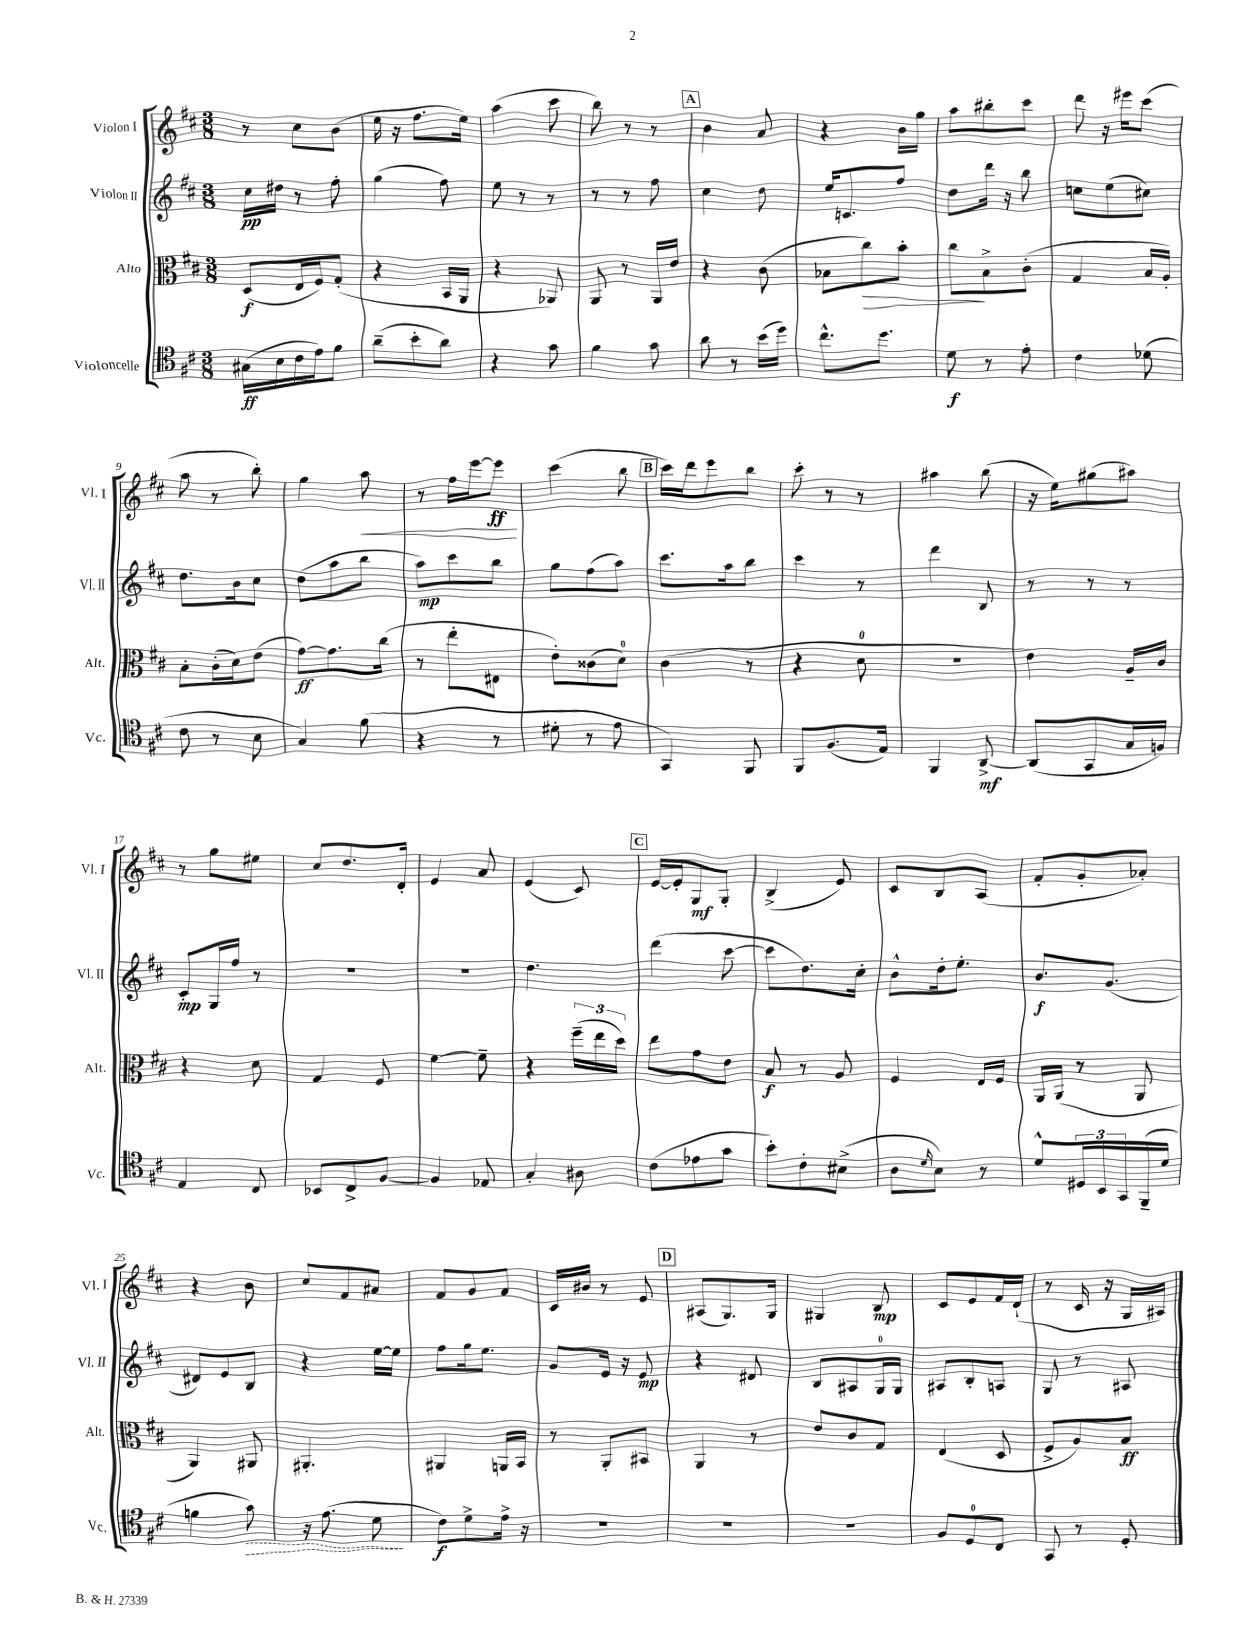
<<
\new StaffGroup <<
\new Staff = "s0" \with { instrumentName = "Violon I" shortInstrumentName = "Vl. I" } {
    \clef treble \key d \major \numericTimeSignature \time 3/8
    r8 cis''8 b'8( |
    e''16 r16 fis''8. e''16) |
    a''4( cis'''8 |
    b''8) r8 r8 |
    \mark \markup { \box "A" } b'4 a'8 |
    r4 b'16 g''16 |
    a''8 bis''8-. cis'''8 |
    d'''8 r16 eis'''16 cis'''8( |
    a''8 r8 b''8-.) |
    g''4 a''8\< |
    r8 fis''16 e'''16~ e'''8\ff\! |
    cis'''4( b''8 |
    \mark \markup { \box "B" } cis'''16) d'''16 e'''8 b''8 |
    cis'''8-. r8 r8 |
    ais''4 b''8( |
    r16 e''16) gis''8( ais''8) |
    r8 g''8 eis''8 |
    cis''8 d''8. d'16-. |
    e'4 a'8 |
    e'4( cis'8) |
    \mark \markup { \box "C" } e'16~ e'16-. g8\mf g8-. |
    b4->( e'8) |
    cis'8 b8 a8( |
    fis'8-. g'8-. aes'8-.) |
    r4 b'8 |
    cis''8 fis'8 ais'8 |
    fis'8 g'8 fis'8 |
    cis'16 bis'16 r8 e'8 |
    \mark \markup { \box "D" } ais8( g8.) g16 |
    gis4 b8\mp |
    cis'8 e'8 fis'16 d'16-!( |
    r8 cis'16 r16 g16 ais16) \bar "|." |
}
\new Staff = "s1" \with { instrumentName = "Violon II" shortInstrumentName = "Vl. II" } {
    \clef treble \key d \major \numericTimeSignature \time 3/8
    cis''16\pp dis''16 r8 fis''8-. |
    g''4( fis''8) |
    e''8 r8 r8 |
    r8 r8 fis''8 |
    \mark \markup { \box "A" } cis''4 d''8 |
    e''16 c'8. fis''8 |
    d''8 d'''16 r16 b''8 |
    c''8 e''8( cis''8) |
    d''8. b'16 cis''8 |
    d''8( a''8 b''8 |
    a''8\mp) cis'''8 b''8 |
    g''8 fis''8( a''8) |
    \mark \markup { \box "B" } cis'''8. a''16 b''8 |
    cis'''4 r8 |
    d'''4 b8 |
    r8 r8 r8 |
    cis'8-.\mp g16 fis''16 r8 |
    R4. |
    R4. |
    d''4. |
    \mark \markup { \box "C" } d'''4( cis'''8~ |
    cis'''8 d''8.) cis''16-. |
    b'8-^ d''16-. e''8.-. |
    b'8.\f g'8.( |
    dis'8) e'8 b8 |
    r4 e''16~ e''16 |
    fis''8 g''16 e''8. |
    g'8 e'16 r16 e'8\mp |
    \mark \markup { \box "D" } r4 dis'8 |
    b8 ais8 g16-0 g16 |
    ais8 b8-. a8 |
    g8 r8 ais8 \bar "|." |
}
\new Staff = "s2" \with { instrumentName = "Alto" shortInstrumentName = "Alt." } {
    \clef alto \key d \major \numericTimeSignature \time 3/8
    d8\f( e16 fis16) g8-.( |
    r4 b,16 a,16 |
    r4 aes,8) |
    a,8 r8 a,16 e'16 |
    \mark \markup { \box "A" } r4 cis'8( |
    bes8 cis''8\>) b'8-. |
    cis''8\! b8-> cis'8-.( |
    g4 b16 a16-.) |
    b8-. cis'16-.( d'16) e'8( |
    g'8~\ff) g'8. cis''16( |
    r8 e''8-. eis8 |
    e'8-.) cisis'8( d'8-0) |
    \mark \markup { \box "B" } cis'4( r8 |
    r4 d'8-0 |
    R4. |
    e'4) a16-- cis'16 |
    r4 d'8 |
    g4 fis8 |
    fis'4~ fis'8-- |
    r4 \tuplet 3/2 { fis''16--( e''16 d''16) } |
    \mark \markup { \box "C" } e''8 g'8 e'8 |
    b8\f r8 a8 |
    fis4 e16 fis16 |
    a,16 a,16( r8 a,8 |
    a,4) ais,8 |
    ais,4.-. |
    ais,4 a,16 b,16 |
    r8 a,8-. bis,8 |
    \mark \markup { \box "D" } a,4 r8 |
    e'8 cis'8 g8 |
    e4( d8 |
    fis8-> a8) b8\ff \bar "|." |
}
\new Staff = "s3" \with { instrumentName = "Violoncelle" shortInstrumentName = "Vc." } {
    \clef tenor \key d \major \numericTimeSignature \time 3/8
    gis16\ff( b16 cis'16 e'16) fis'8 |
    a'8--( b'8-. a'8) |
    r4 g'8 |
    fis'4 g'8 |
    \mark \markup { \box "A" } a'8 r8 b'16( d''16) |
    cis''8.-^ d''8. |
    d'8\f r8 e'8-. |
    cis'4 des'8( |
    cis'8 r8 b8 |
    g4) fis'8( |
    r4 r8 |
    dis'8-. r8 e'8 |
    \mark \markup { \box "B" } g,4) fis,8 |
    fis,8 fis8.( e16) |
    fis,4 a,8~->\mf |
    a,8( g,8 g16 f16) |
    e4 cis8 |
    bes,8 cis8-> fis8~ |
    fis4 ees8 |
    g4-. ais8 |
    \mark \markup { \box "C" } cis'8( ees'8 g'8 |
    b'8-.) cis'8-. bis8->( |
    a8 \grace { d'16 } b8) r8 |
    d'8-^ \tuplet 3/2 { dis16 b,16 g,16 } fis,16--( d'16 |
    f'4 \once \override Hairpin.style = #'dashed-line g'8\>) |
    r16 e'8.( d'8\! |
    cis'8\f) d'8-> e'16-> r16 |
    R4. |
    \mark \markup { \box "D" } R4. |
    R4. |
    fis8 d8-0 cis8 |
    g,8 r8 d8-. \bar "|." |
}
>>
>>
